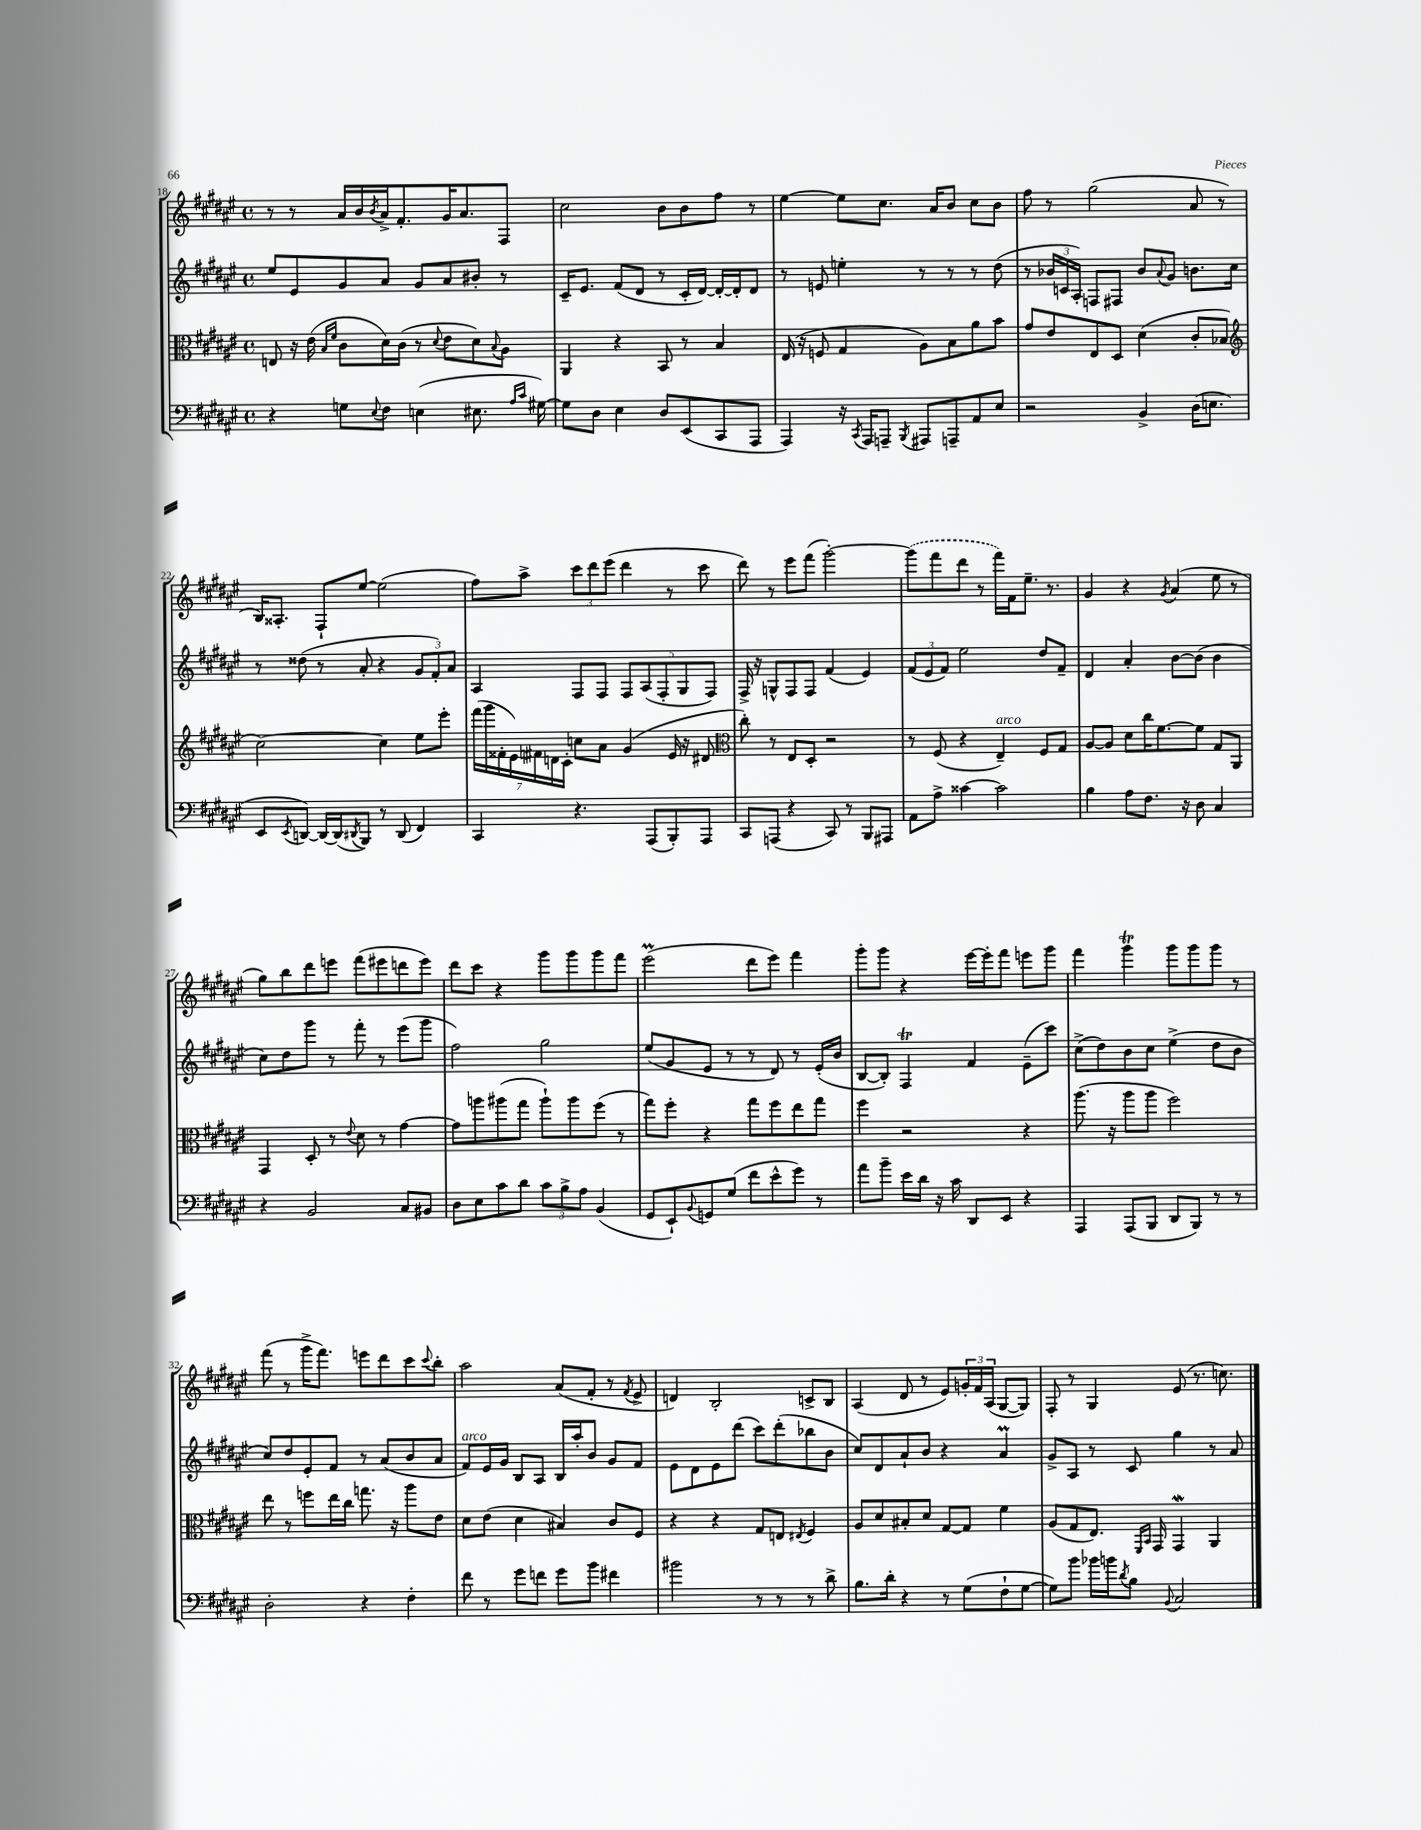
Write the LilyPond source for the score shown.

<<
\new StaffGroup <<
\new Staff = "s0" {
    \clef treble \key fis \major \defaultTimeSignature \time 4/4
    r8 r8 ais'16 b'16 \acciaccatura { b'8 } ais'16-> fis'8.-. gis'16 ais'8. fis8 |
    cis''2 b'8 b'8 fis''8 r8 |
    eis''4~ eis''8 cis''8. ais'16 b'8 cis''8 b'8 |
    fis''8 r8 gis''2( ais'8 r8 |
    b16) aisis8.-. fis8-! eis''8~ eis''2( |
    fis''8) ais''8-> \tuplet 3/2 { cis'''8 dis'''8 eis'''8( } dis'''4 r8 cis'''8 |
    dis'''8) r8 eis'''8 fis'''8( gis'''2~-.) |
    \once \slurDashed gis'''8( fis'''8 dis'''8 r8 fis'''16) fis'16 eis''8.-- r8. |
    gis'4 r4 \acciaccatura { gis'8 } ais'4( eis''8 r8 |
    gis''8) b''8 dis'''8 e'''8 fis'''8( eis'''8 d'''8 eis'''8) |
    dis'''8 cis'''8 r4 gis'''8 gis'''8 gis'''8 fis'''8 |
    eis'''2\prall( dis'''8 eis'''8) fis'''4 |
    gis'''8-. gis'''8 r4 eis'''16~ eis'''16-. fis'''8 e'''8 gis'''8 |
    fis'''4 gis'''4\trill gis'''8 gis'''8 gis'''8 r8 |
    fis'''8( r8 gis'''16-> fis'''8.) e'''8 dis'''8 cis'''8 \appoggiatura { cis'''8 } b''8-. |
    ais''2 ais'8( fis'8-. r8 \acciaccatura { fis'8 } eis'8-> |
    d'4) b2-. c'8-> b8 |
    ais4( dis'8 r8 eis'8) \tuplet 3/2 { g'16-. fis'16 ais16( } gis8~ gis8) |
    fis8-. r8 gis4 eis'8( r8. c''8.) \bar "|." |
}
\new Staff = "s1" {
    \clef treble \key fis \major \defaultTimeSignature \time 4/4
    eis''8 eis'8 gis'8 ais'8 gis'8 ais'8 bis'8-. r8 |
    cis'16-- eis'8. fis'8( dis'8 r8 cis'16-. dis'16~) dis'16~-. dis'16-. dis'8 |
    r8 e'8 e''4-. r8 r8 r8 dis''8( |
    r8 \tuplet 3/2 { bes'16 c'16 ais16-.) } f8 fis8 bes'8 \appoggiatura { ais'8 } gis'8 b'8. cis''16 |
    r8 disis''8( r8 ais'8-. r4 \tuplet 3/2 { gis'8 fis'8-.) ais'8 } |
    ais4 fis8 fis8 \tuplet 5/4 { fis8 ais8( fis8-. gis8 fis8) } |
    fis16-> r16 g8-^ fis8 fis8 fis'4( eis'4) |
    \tuplet 3/2 { fis'8( eis'8 fis'8) } eis''2 dis''8 fis'8-- |
    dis'4 ais'4-. b'8~ b'8( b'4 |
    cis''8) dis''8 gis'''8 r8 fis'''8-. r8 eis'''8( gis'''8 |
    fis''2) gis''2 |
    eis''8( gis'8 eis'8 r8 r8 dis'8) r8 eis'16-.( b'16 |
    b8~ b8-.) fis4\trill fis'4 eis'8--( cis'''8) |
    cis''8->( dis''8) b'8 cis''8 eis''4->( dis''8 b'8 |
    cis''8) dis''8 eis'8-. fis'8 r8 ais'8( b'8 ais'8 |
    fis'8^\markup { \italic "arco" }) eis'16 gis'16 b8 ais8 b16 ais''16-. b'8 gis'8 fis'8 |
    eis'8 dis'8 eis'8 dis'''8( cis'''8) dis'''8-.( bes''8 b'8 |
    cis''8) dis'8 ais'8-! b'8 r4 ais'4\prall |
    gis'8-> ais8 r8 cis'8 gis''4 r8 ais'8 \bar "|." |
}
\new Staff = "s2" {
    \clef alto \key fis \major \defaultTimeSignature \time 4/4
    e8 r16 eis'16( \grace { b16 fis'16 } cis'8 dis'16) cis'16( r8 \appoggiatura { dis'8 } eis'8 dis'8) \appoggiatura { b8 } ais8 |
    ais,4 r4 b,8 r8 b4 |
    eis16( r16 f8 gis4 ais8) b8 ais'8 b'8 |
    gis'8 eis'8 eis8 dis8 dis'4( cis'8-. bes8 |
    \clef treble cis''2~) cis''4 eis''8 eis'''8-. |
    \tuplet 7/4 { fis'''16( gis'''16 fisis'16-. eis'16) fis'16 d'16 cis'16-. } c''8 ais'8 gis'4( eis'16 r16 dis'8 |
    \clef alto cis''8-.) r8 eis8 dis8-. r2 |
    r8 fis8( r4 eis4--^\markup { \italic "arco" }) fis8 gis8 |
    ais8~ ais8 dis'8 cis''16 fis'8.~ fis'8 gis8 ais,8 |
    gis,4 dis8-. r8 \appoggiatura { eis'8 } dis'8 r8 gis'4~ |
    gis'8 a''8 ais''8( gis''8 ais''8-!) ais''8 fis''8( r8 |
    gis''8) fis''8-. r4 gis''8 fis''8 eis''8 gis''8 |
    fis''4 r2 r4 |
    ais''8.( r16 ais''8 ais''8 fis''2) |
    eis''8 r8 f''8 eis''16 cis''16 g''8. r16 ais''8 eis'8 |
    dis'8 eis'8( dis'4 bis4) cis'8 fis8 |
    r4 r4 gis8 e8 \acciaccatura { eis8 } fis4 |
    ais8 dis'8 bis8-. dis'8 gis8~ gis8 fis'4 |
    ais8( gis8 eis8.) \grace { fis,16 b,16 } gis,16 gis,4\mordent ais,4 \bar "|." |
}
\new Staff = "s3" {
    \clef bass \key fis \major \defaultTimeSignature \time 4/4
    r4 g8 \appoggiatura { eis8 } fis8 e4( eis8. \grace { ais16 cis'16 } gis16~) |
    gis8 dis8 eis4 dis8 eis,8( cis,8 ais,,8 |
    ais,,4) r16 \acciaccatura { cis,8 } ais,,16 a,,8-- \acciaccatura { b,,8 } ais,,8 a,,8-- ais,8 eis8 |
    r2 b,4-> dis16( e8. |
    eis,8 \acciaccatura { eis,8 } d,8~) d,16~ d,16( \acciaccatura { dis,8 } b,,8) r8 dis,8( fis,4) |
    cis,4 r4. ais,,8( b,,8-.) ais,,8 |
    cis,8 a,,8( r4 cis,8) r8 b,,8 ais,,8 |
    ais,8 ais8-> cisis'4~ cisis'2 |
    b4 ais8 fis8. r16 dis8 cis4 |
    r4 b,2 cis8 bis,8 |
    dis8 eis8 cis'8 dis'8 \tuplet 3/2 { cis'8 b8-> ais8 } b,4( |
    gis,8 eis,8-!) \appoggiatura { b,8 } g,8 gis8( fis'8 eis'8-^ gis'8) r8 |
    ais'8 b'8-- eis'16 dis'16 r16 cis'16 dis,8 eis,8 r4 |
    ais,,4 ais,,8( b,,8 dis,8 b,,8) r8 r8 |
    dis2-. r4 fis4-. |
    fis'8 r8 gis'8 f'8 gis'8 b'8 fis'4 |
    bis'2 r8 r8 r8 dis'8-> |
    b8. dis'16-. r4 r8 gis8( fis8-! gis8~ |
    gis8) b'8 bes'16 b'16 \acciaccatura { dis'8 } b8 \appoggiatura { b,8 } cis2 \bar "|." |
}
>>
>>
\layout { \context { \Score currentBarNumber = #18 } }
